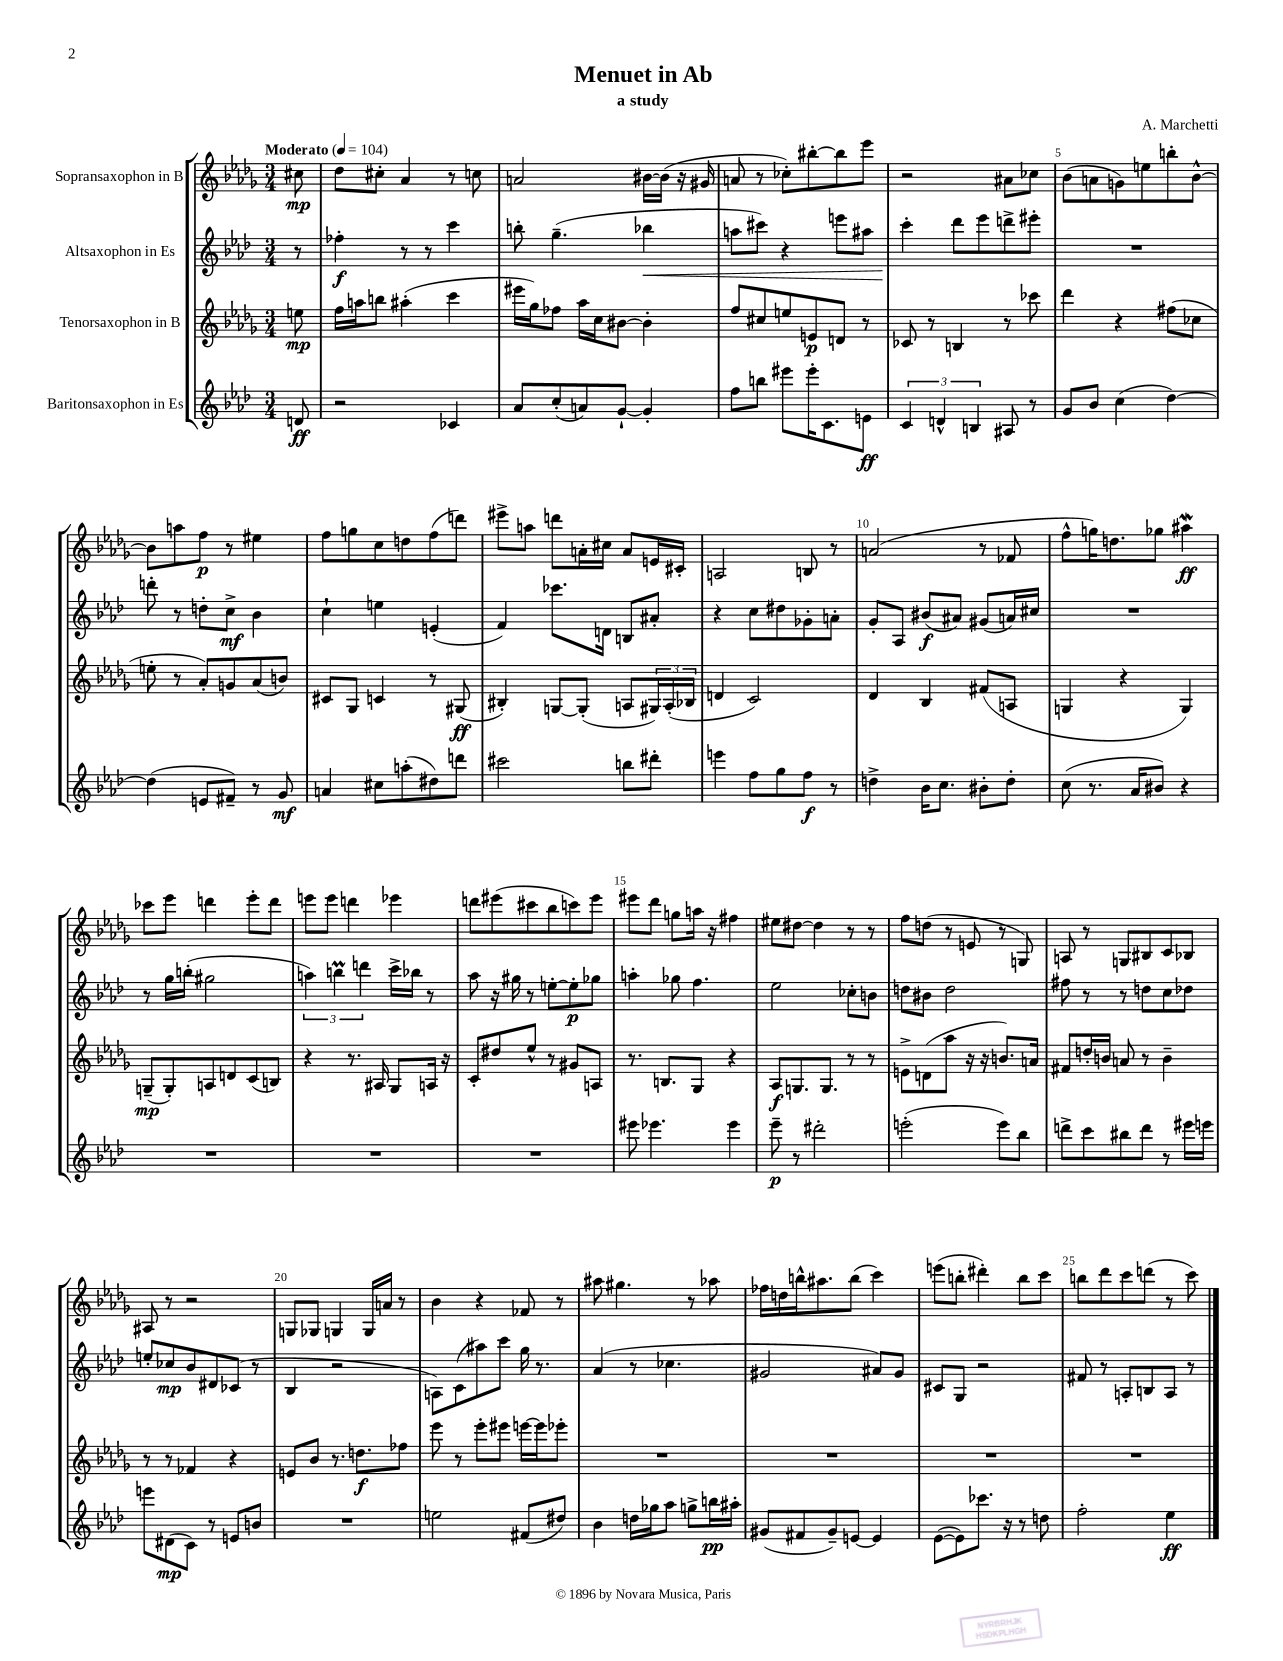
\header { title = "Menuet in Ab" composer = "A. Marchetti" subtitle = "a study" }
<<
\new StaffGroup <<
\new Staff = "s0" \with { instrumentName = "Sopransaxophon in B" } {
    \clef treble \key des \major \numericTimeSignature \time 3/4 \partial 8 \tempo "Moderato" 4 = 104
    cis''8\mp |
    des''8 cis''8-. aes'4 r8 c''8 |
    a'2 bis'16~ bis'16( r16 gis'16 |
    a'8 r8 ces''8-.) bis''8~-. bis''8 ees'''8 |
    r2 ais'8 ces''8 |
    bes'8( a'8 g'8) e''8 b''8-. bes'8~-^ |
    bes'8 a''8 f''8\p r8 eis''4 |
    f''8 g''8 c''8 d''8 f''8( d'''8) |
    eis'''8-> a''8 d'''8 a'16-. cis''16 a'8 e'16 cis'16-. |
    a2 b8 r8 |
    a'2( r8 fes'8 |
    f''8-^ g''16) d''8. ges''8 ais''4\mordent\ff |
    ces'''8 ees'''8 d'''4 ees'''8-. d'''8 |
    e'''8 e'''8 d'''4 ees'''4 |
    d'''8 eis'''8( cis'''8 bes''8 c'''8) eis'''8 |
    eis'''8 des'''8 g''8 a''16 r16 fis''4 |
    eis''8 dis''8~ dis''4 r8 r8 |
    f''8 d''8( r8 e'8 r8 g8) |
    a8 r8 g8 bis8 c'8 bes8 |
    ais8 r8 r2 |
    g8 ges8 g4 g16 a'16 r8 |
    bes'4 r4 fes'8 r8 |
    ais''8 gis''4. r8 aes''8 |
    fes''16 d''16 b''16-^ ais''8. b''8( c'''4) |
    e'''8( b''8-. dis'''4-.) b''8 c'''8 |
    b''8 des'''8 c'''8 d'''8( r8 c'''8) \bar "|." |
}
\new Staff = "s1" \with { instrumentName = "Altsaxophon in Es" } {
    \clef treble \key aes \major \numericTimeSignature \time 3/4 \partial 8
    r8 |
    fes''4-.\f r8 r8 c'''4 |
    b''8-. g''4.--( bes''4\< |
    a''8 cis'''8) r4 e'''8 ais''8 |
    c'''4-.\! des'''8 ees'''8 d'''8-> eis'''8-. |
    R2. |
    d'''8-. r8 d''8-. c''8->\mf bes'4 |
    c''4-! e''4 e'4-.( |
    f'4) ces'''8. d'16 b8 ais'8-. |
    r4 c''8 dis''8 ges'8-. a'8-. |
    g'8-. aes8 bis'8\f( ais'8) gis'8( a'16) cis''16 |
    R2. |
    r8 g''16 b''16-.( gis''2 |
    \tuplet 3/2 { a''4) b''4\prall d'''4 } c'''16-> bes''16 r8 |
    aes''8 r16 gis''16 r8 e''8~-. e''8-.\p ges''8 |
    a''4-. ges''8 f''4. |
    ees''2 ces''8-. b'8 |
    d''8 bis'8 d''2 |
    fis''8 r8 r8 d''8 c''8 des''8 |
    e''8-. ces''8\mp bes'8 dis'8 ces'8( r8 |
    bes4 r2 |
    a8) c'8( ais''8) c'''8 g''16 r8. |
    aes'4( r8 ces''4. |
    gis'2 ais'8) gis'8 |
    cis'8 g8 r2 |
    fis'8 r8 a8-. b8 a8 r8 \bar "|." |
}
\new Staff = "s2" \with { instrumentName = "Tenorsaxophon in B" } {
    \clef treble \key des \major \numericTimeSignature \time 3/4 \partial 8
    e''8\mp |
    f''16 a''16 b''8 ais''4-.( c'''4 |
    eis'''16 ges''16) fes''8 aes''16 c''16 bis'8~ bis'4-. |
    f''8 cis''8 e''8 e'8\p d'8 r8 |
    ces'8 r8 b4 r8 ces'''8 |
    des'''4 r4 fis''8( ces''8 |
    e''8-. r8 aes'8-.) g'8 aes'8( b'8) |
    cis'8 ges8 c'4 r8 gis8\ff( |
    bis4-.) g8~ g8-.( a8 \tuplet 3/2 { gis16) a16-.( bes16 } |
    d'4 c'2) |
    des'4 bes4 fis'8( a8 |
    g4 r4 g4) |
    g8--\mp( g8-.) a8 d'8 c'8( b8) |
    r4 r8. ais16 ges8 a16 r16 |
    c'8-. dis''8 ees''8-^ r8 gis'8 a8 |
    r8. b8. ges8 r4 |
    aes8\f g8. g8. r8 r8 |
    e'8-> d'8( aes''8 r16 r16 b'8.) a'16 |
    fis'8 d''16-. b'16 a'8 r8 b'4-- |
    r8 r8 fes'4 r4 |
    e'8 bes'8 r8. d''8.\f fes''8 |
    ees'''8 r8 ees'''8-. eis'''8 e'''16~ e'''16 ees'''8-. |
    R2. |
    R2. |
    R2. |
    R2. \bar "|." |
}
\new Staff = "s3" \with { instrumentName = "Baritonsaxophon in Es" } {
    \clef treble \key aes \major \numericTimeSignature \time 3/4 \partial 8
    d'8\ff |
    r2 ces'4 |
    aes'8 c''8-.( a'8) g'8~-! g'4-. |
    f''8 b''8 eis'''8 eis'''16-. c'8. e'8\ff |
    \tuplet 3/2 { c'4 d'4-^ b4 } ais8 r8 |
    g'8 bes'8 c''4( des''4~) |
    des''4( e'8 fis'8--) r8 g'8\mf |
    a'4 cis''8 a''8-.( dis''8) d'''8 |
    cis'''2 b''8 dis'''8-. |
    e'''4 f''8 g''8 f''8\f r8 |
    d''4-> bes'16 c''8. bis'8-. d''8-. |
    c''8( r8. aes'16 bis'8) r4 |
    R2. |
    R2. |
    R2. |
    eis'''8 ees'''4. ees'''4 |
    ees'''8--\p r8 dis'''2-. |
    e'''2-.( e'''8) bes''8 |
    d'''8-> c'''8 bis''8 d'''8 r8 eis'''16 e'''16 |
    e'''8 dis'8\mp( c'8) r8 e'8 b'8 |
    R2. |
    e''2 fis'8( dis''8) |
    bes'4 d''16 ges''16 aes''8 g''8-> b''16\pp ais''16-. |
    gis'8( fis'8 gis'8--) e'8~ e'4 |
    ees'8~( ees'8) ces'''8. r16 r8 d''8 |
    f''2-. ees''4\ff \bar "|." |
}
>>
>>
\layout { \context { \Score \override BarNumber.break-visibility = ##(#f #t #t) barNumberVisibility = #(every-nth-bar-number-visible 5) } }
